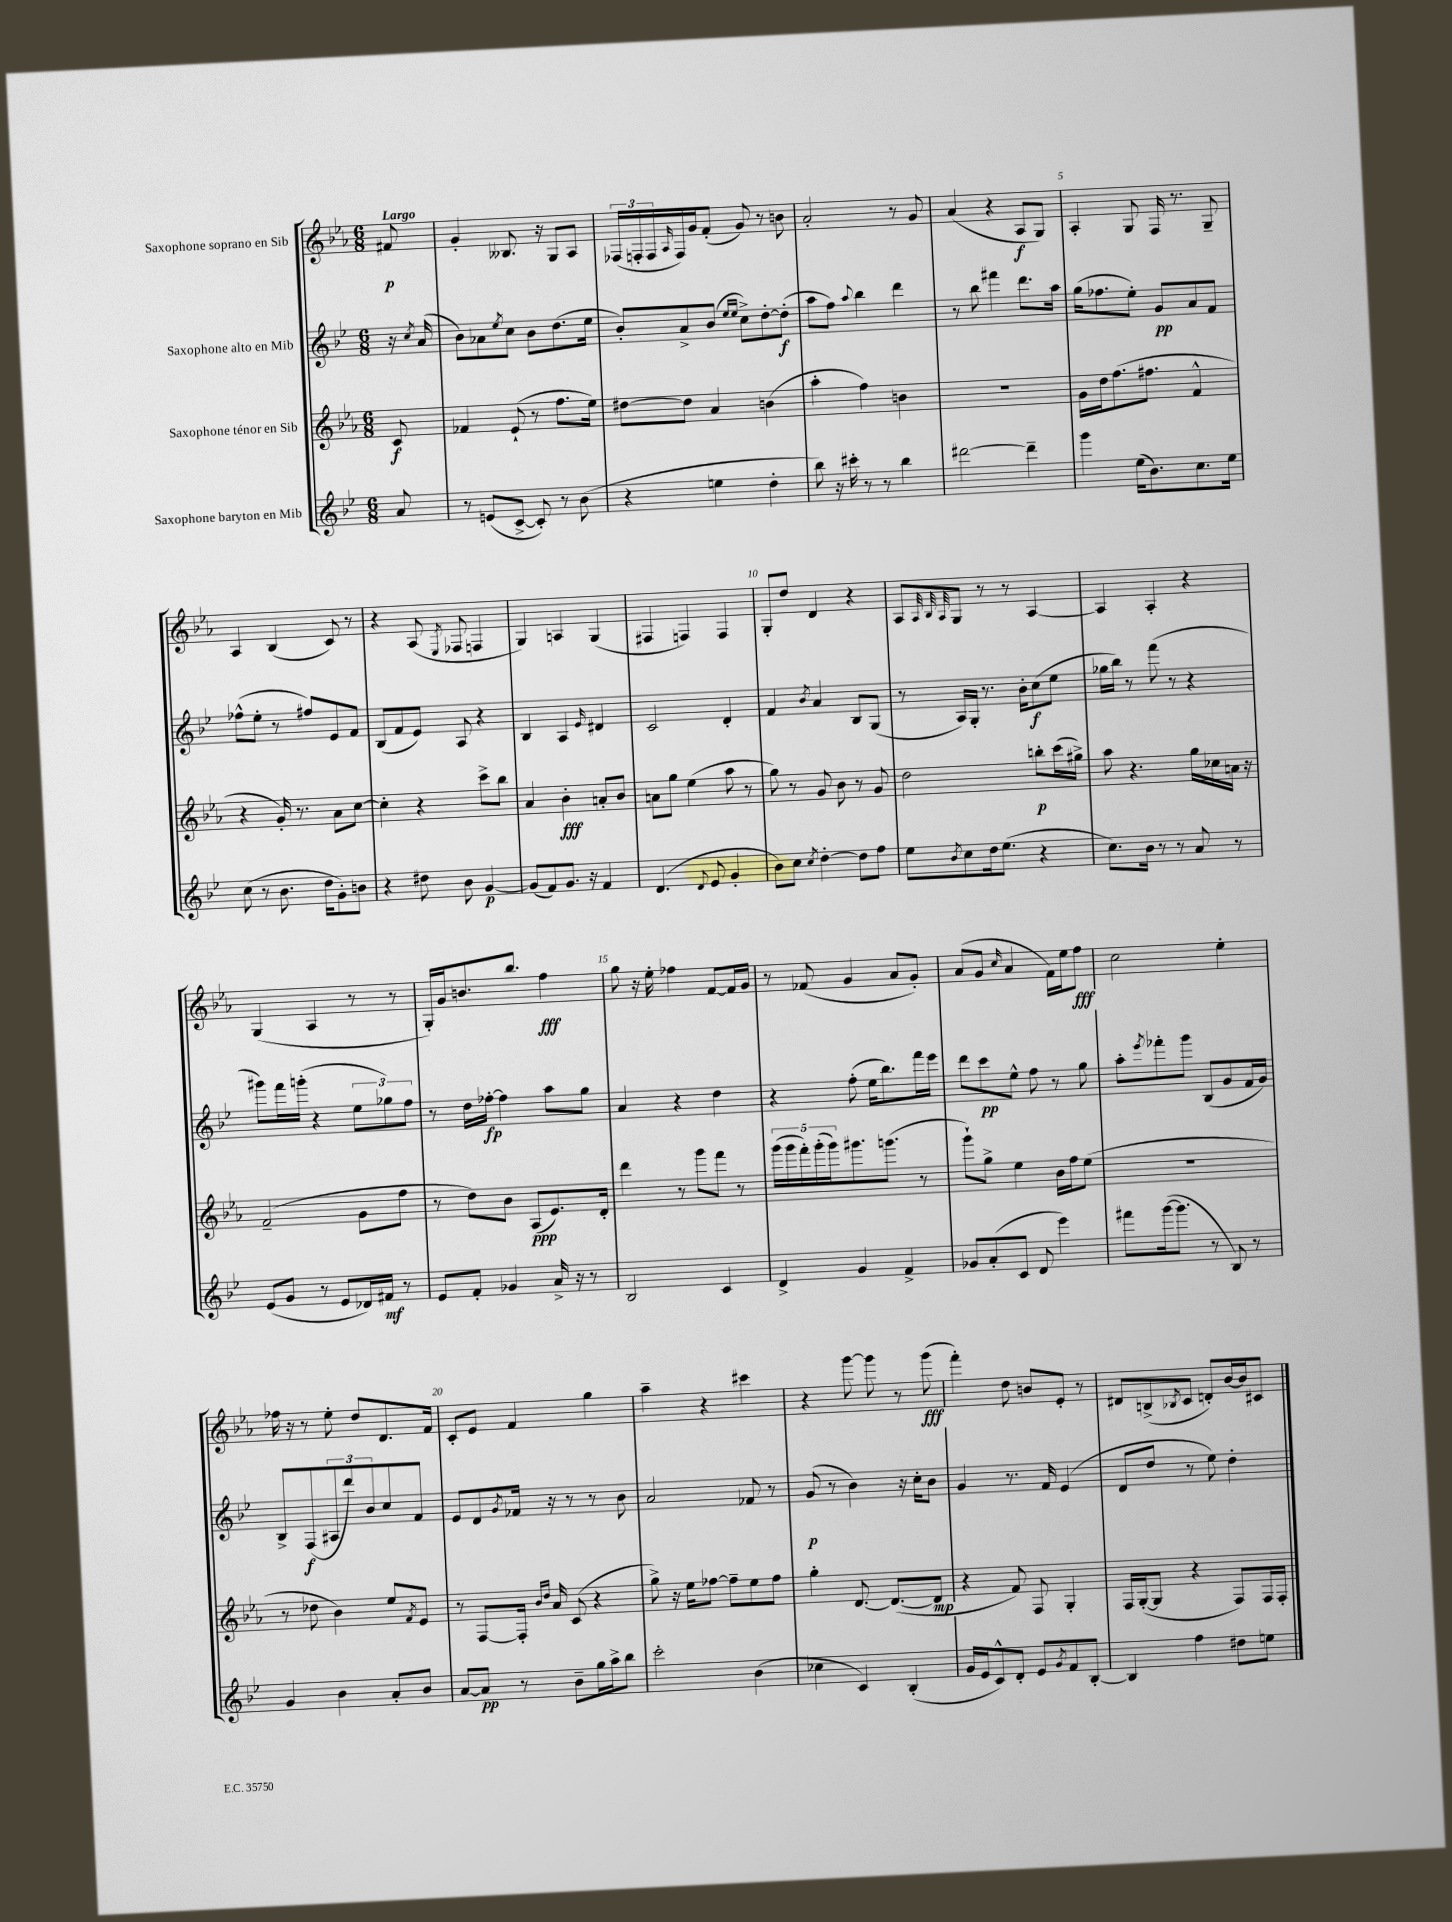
<<
\new StaffGroup <<
\new Staff = "s0" \with { instrumentName = "Saxophone soprano en Sib" } {
    \clef treble \key ees \major \numericTimeSignature \time 6/8 \partial 8 \tempo "Largo"
    fis'8\p |
    g'4-. beses8. r16 g8 aes8 |
    \tuplet 3/2 { fes16( f16-. f16 } \grace { aes16 } f16) g'16 f'8-.( g'8) r8 b'8 |
    aes'2-. r8 g'8 |
    aes'4( r4 aes8\f g8) |
    aes4-. g8 f16 r8. g8-- |
    aes4 bes4( c'8) r8 |
    r4 aes8( \acciaccatura { ees8 } fes8 f4 |
    g4) a4 g4( |
    fis4 f4) f4 |
    g8-. d''8 d'4 r4 |
    aes8 \grace { aes32 bes32 aes32 } g8 r8 r8 aes4~ |
    aes4 aes4-. r4 |
    g4( aes4 r8 r8 |
    g16-.) g'16 b'8. bes''8. f''4\fff |
    g''8 r16 ees''16-. fes''4 f'8~ f'16 g'16 |
    r8 fes'8( g'4 aes'8 g'8-.) |
    aes'8( g'8 \grace { c''16 } aes'4 f'16) ees''16 f''8\fff |
    c''2 ees''4-. |
    fes''16 r16 r8 ees''8-. d''8 d'8. f'16 |
    c'8-. ees'8 f'4 g''4 |
    aes''4-- r4 cis'''4 |
    r4 g'''8~ g'''8 r8 g'''8\fff( |
    f'''4-.) d''8 b'8 ees'8-. r8 |
    dis'8 b8->( \acciaccatura { bes8 } c'8 d'8-.) bes'16~ bes'16 cis'8 \bar "|." |
}
\new Staff = "s1" \with { instrumentName = "Saxophone alto en Mib" } {
    \clef treble \key bes \major \numericTimeSignature \time 6/8 \partial 8
    r16 \acciaccatura { c''8 } a'16( |
    bes'8) aes'8 \acciaccatura { ees''8 } c''8 bes'8 d''8.( ees''16 |
    bes'8-.) a'8-> bes'8( \grace { ees''16 ees''16 } c''8->) d''8~-. d''8-.\f( |
    a''8 f''8) \appoggiatura { a''8 } bes''4 d'''4 |
    r8 bes''8 fis'''4 d'''8. a''16 |
    g''16( fes''8. ees''8-.) g'8\pp a'8 f'8 |
    fes''8-^( ees''8-. r8 fis''8) ees'8 f'8 |
    bes8( f'8 ees'8) a8 r4 |
    bes4 a4 \grace { ees'16 } dis'4 |
    c'2 d'4-. |
    f'4 \acciaccatura { bes'8 } a'4 bes8 g8( |
    r8 a16) g16-. r8. bes'16-. c''8\f( ees''8 |
    ges''16 bes''16) r8 f'''8( r8 r4 |
    gis'''8) f'''16 g'''16-.( r4 \tuplet 3/2 { ees''8 ges''8) f''8 } |
    r8 d''16 fes''16~-.\fp fes''4 a''8 g''8 |
    a'4 r4 d''4 |
    r4 f''8-.( ees''16 bes''8.) f'''16 ees'''16 |
    d'''8 c'''8\pp ees''8-^ f''8 r8 g''8 |
    a''8-. \acciaccatura { ees'''8 } fes'''8-. g'''8 bes8( g'8 f'16 g'16) |
    bes8-> f8\f( \tuplet 3/2 { ais8 d'''8) bes'8 } c''8 f'8 |
    ees'8 d'8 \acciaccatura { g'8 } fes'16 r16 r8 r8 bes'8 |
    a'2 fes'8 r8 |
    g'8\p( r8 bes'4) r16 c''16-. bes'8 |
    g'4 r8. f'16 ees'4( |
    d'8 d''8 r8 ees''8) d''4-. \bar "|." |
}
\new Staff = "s2" \with { instrumentName = "Saxophone ténor en Sib" } {
    \clef treble \key ees \major \numericTimeSignature \time 6/8 \partial 8
    c'8\f |
    fes'4 ees'8-!( r8 f''8. ees''16) |
    dis''8~ dis''8 aes'4 b'4( |
    aes''4-. f''4) b'4 |
    R2. |
    g'16 d''16 f''8.( fis''8. f'4-^ |
    r4 g'16-.) r8. aes'8 c''8~ |
    c''4-. r4 c'''8-> bes''8 |
    aes'4 bes'4-.\fff a'8-. bes'8 |
    a'8 g''8 ees''4( aes''8 r8 |
    g''8) r8 g'8 bes'8 r8 g'8 |
    d''2 b''8-.\p c'''16( gis''16->) |
    aes''8 r4. g''16 ces''16 a'16 r16 |
    f'2--( g'8 f''8 |
    r8 d''8) bes'8 aes8\ppp( ees'8.) d'16-. |
    d'''4 r8 g'''8 f'''8 r8 |
    \tuplet 5/4 { g'''16( g'''16 f'''16-.) g'''16-.( g'''16) } gis'''8. g'''8.( r8 |
    g'''8-!) g''8-> ees''4 bes'16 f''16 ees''8( |
    R2. |
    r8 des''8 bes'4) ees''8 \acciaccatura { f'8 } ees'8 |
    r8 f8~ f16-. \grace { bes'16 d''16 } aes'16 c'8( r4 |
    g''8->) r16 ees''16 fes''8~ fes''8-- ees''8 fes''8 |
    g''4-. d'8.~ d'8.~( d'8\mp |
    r4 f'8) f8 g4-. |
    f16 g16~-.( g8 r4 f8) f16 f16-. \bar "|." |
}
\new Staff = "s3" \with { instrumentName = "Saxophone baryton en Mib" } {
    \clef treble \key bes \major \numericTimeSignature \time 6/8 \partial 8
    a'8 |
    r8 e'8( c'8~-> c'8-.) r8 bes'8( |
    r4 e''4 d''4-. |
    bes''8) r16 cis'''16-. r8 r8 bes''4 |
    dis'''2~ dis'''4-- |
    g'''4 ees''16( bes'8.) c''8. ees''16 |
    c''8( r8 bes'8. d''16 g'8-.) b'8 |
    r4 dis''8 bes'8 g'4~\p |
    g'8( f'8) g'8. r16 f'4 |
    d'4.( \appoggiatura { d'8 } ees'8 g'4-. |
    bes'8) c''8 \acciaccatura { c''8 } d''4~-. d''8 f''8 |
    ees''8 \acciaccatura { bes'8 } c''8 d''16 ees''8.( r4 |
    c''8.) bes'16 r8 r8 a'8 r8 |
    ees'8( g'8 r8 ees'8 des'16) fis'16\mf r8 |
    ees'8 f'8-. ges'4 a'16-> r16 r8 |
    bes2 c'4 |
    d'4-> g'4 f'4-> |
    ges'8 a'8-.( c'8 d'8 ees'''4) |
    fis'''8 g'''16~( g'''8. r8 bes8) r8 |
    g'4 bes'4 a'8-. bes'8 |
    a'8~ a'8\pp r8 bes'8-- g''16 a''16-> bes''8 |
    c'''2-. bes'4( |
    ces''4 c'4) bes4-.( |
    g'16 ees'16 c'8-^) d'8-. ees'8 \acciaccatura { g'8 } f'8 bes8~-. |
    bes4 f''4 dis''8 e''8 \bar "|." |
}
>>
>>
\layout { \context { \Score \override BarNumber.break-visibility = ##(#f #t #t) barNumberVisibility = #(every-nth-bar-number-visible 5) } }
